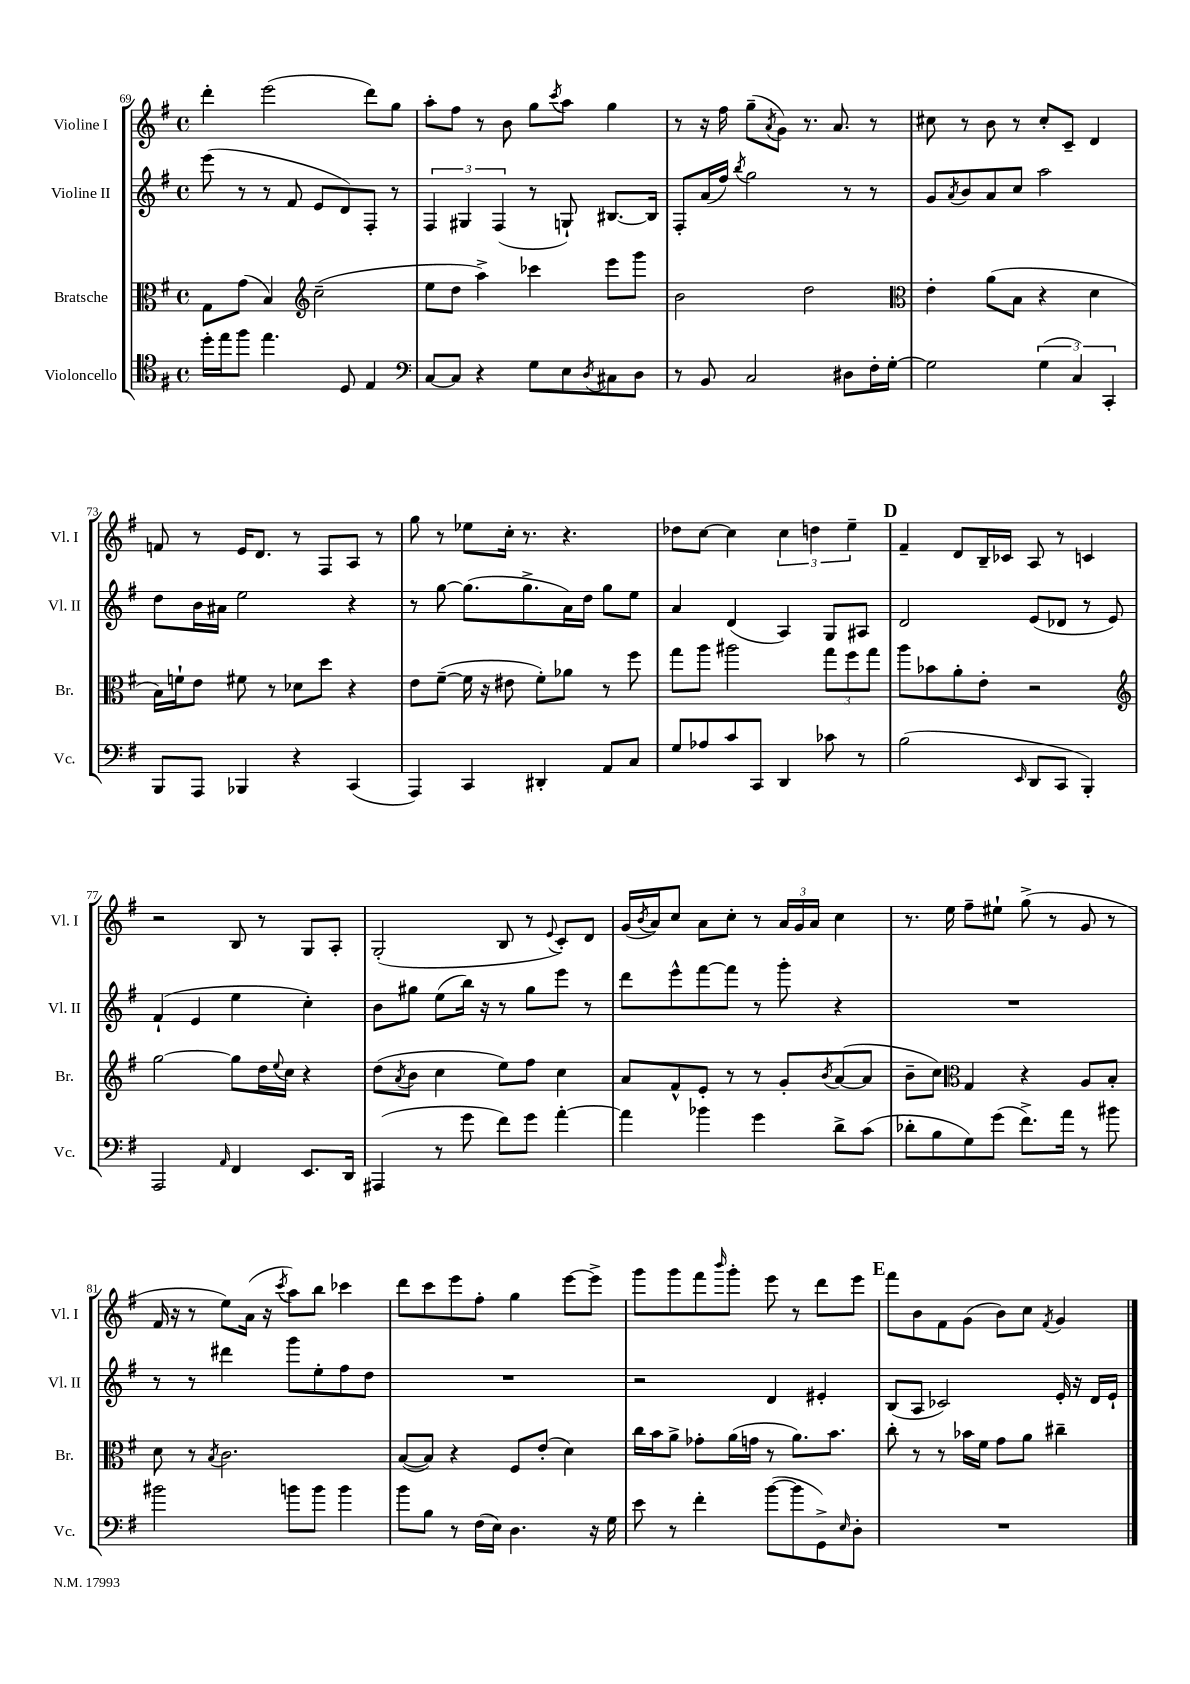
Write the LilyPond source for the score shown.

<<
\new StaffGroup <<
\new Staff = "s0" \with { instrumentName = "Violine I" shortInstrumentName = "Vl. I" } {
    \clef treble \key g \major \defaultTimeSignature \time 4/4
    d'''4-. e'''2( d'''8) g''8 |
    a''8-. fis''8 r8 b'8 g''8 \acciaccatura { c'''8 } a''8 g''4 |
    r8 r16 fis''16 g''8--( \acciaccatura { a'8 } g'8) r8. a'8. r8 |
    cis''8 r8 b'8 r8 cis''8-. c'8-- d'4 |
    f'8 r8 e'16 d'8. r8 fis8 a8 r8 |
    g''8 r8 ees''8 c''16-. r8. r4. |
    des''8 c''8~ c''4 \tuplet 3/2 { c''4 d''4 e''4-- } |
    \mark \markup { \bold "D" } fis'4-- d'8 b16-- ces'16 a8 r8 c'4 |
    r2 b8 r8 g8 a8-. |
    g2-.( b8 r8 \appoggiatura { e'8 } c'8-.) d'8 |
    g'16( \acciaccatura { b'8 } a'16) c''8 a'8 c''8-. r8 \tuplet 3/2 { a'16 g'16 a'16 } c''4 |
    r8. e''16 fis''8-- eis''8-! g''8->( r8 g'8 r8 |
    fis'16 r16 r8 e''8) a'16( r16 \acciaccatura { c'''8 } a''8) b''8 ces'''4 |
    d'''8 c'''8 e'''8 fis''8-. g''4 e'''8~ e'''8-> |
    g'''8 g'''8 fis'''8 \grace { b'''16 } g'''8-. e'''8 r8 d'''8 e'''8 |
    \mark \markup { \bold "E" } fis'''8 b'8 fis'8 g'8( b'8) c''8 \acciaccatura { fis'8 } g'4 \bar "|." |
}
\new Staff = "s1" \with { instrumentName = "Violine II" shortInstrumentName = "Vl. II" } {
    \clef treble \key g \major \defaultTimeSignature \time 4/4
    e'''8( r8 r8 fis'8 e'8 d'8) fis8-. r8 |
    \tuplet 3/2 { fis4 gis4 fis4( } r8 g8-!) bis8.~ bis16 |
    fis8-. a'16( fis''16) \acciaccatura { b''8 } g''2 r8 r8 |
    g'8 \acciaccatura { a'8 } b'8 a'8 c''8 a''2 |
    d''8 b'16 ais'16 e''2 r4 |
    r8 g''8~ g''8.( g''8.-> a'16) d''16 g''8 e''8 |
    a'4 d'4( a4) g8 ais8 |
    \mark \markup { \bold "D" } d'2 e'8( des'8 r8 e'8) |
    fis'4-!( e'4 e''4 c''4-.) |
    b'8 gis''8 e''8( b''16) r16 r8 gis''8 e'''8 r8 |
    d'''8 e'''8-^ fis'''8~ fis'''8 r8 g'''8-. r4 |
    R1 |
    r8 r8 dis'''4 g'''8 e''8-. fis''8 d''8 |
    R1 |
    r2 d'4 eis'4-. |
    \mark \markup { \bold "E" } b8( a8 ces'2) e'16-. r16 d'16 e'16-! \bar "|." |
}
\new Staff = "s2" \with { instrumentName = "Bratsche" shortInstrumentName = "Br." } {
    \clef alto \key g \major \defaultTimeSignature \time 4/4
    g8 g'8( b4) \clef treble c''2--( |
    e''8 d''8 a''4->) ces'''4 e'''8 g'''8 |
    b'2 d''2 |
    \clef alto e'4-. a'8( b8 r4 d'4 |
    b16) f'16-! e'8 fis'8 r8 des'8 d''8 r4 |
    e'8 fis'8~--( fis'16 r16 eis'8 fis'8-.) aes'8 r8 fis''8 |
    g''8 a''8 ais''2 \tuplet 3/2 { g''8 fis''8 g''8 } |
    \mark \markup { \bold "D" } a''8 bes'8 a'8-. e'8-. r2 |
    \clef treble g''2~ g''8 d''16 \appoggiatura { e''8 } c''16 r4 |
    d''8( \acciaccatura { a'8 } b'8 c''4 e''8) fis''8 c''4 |
    a'8 fis'8-^ e'8-. r8 r8 g'8-. \acciaccatura { b'8 } a'8~( a'8 |
    b'8-- c''8) \clef alto g4 r4 a8 b8-. |
    d'8 r8 \acciaccatura { b8 } c'2. |
    b8~( b8) r4 fis8 e'8-.( d'4) |
    c''16 b'16 a'8-> ges'8-. a'16( g'16 r8 a'8.) b'8. |
    \mark \markup { \bold "E" } c''8-. r8 r8 bes'16 fis'16 g'8 a'8 cis''4-- \bar "|." |
}
\new Staff = "s3" \with { instrumentName = "Violoncello" shortInstrumentName = "Vc." } {
    \clef tenor \key g \major \defaultTimeSignature \time 4/4
    d''16-. e''16 fis''8 e''4. d8 e4 |
    \clef bass c8~ c8 r4 g8 e8 \acciaccatura { d8 } cis8 d8 |
    r8 b,8 c2 dis8 fis16-. g16~-. |
    g2 \tuplet 3/2 { g4( c4) c,4-. } |
    b,,8 a,,8 bes,,4 r4 c,4( |
    a,,4) c,4 dis,4-. a,8 c8 |
    g8 aes8 c'8 c,8 d,4 ces'8 r8 |
    \mark \markup { \bold "D" } b2( \grace { e,16 } d,8 c,8 b,,4-.) |
    a,,2 \grace { a,16 } fis,4 e,8. d,16 |
    ais,,4( r8 g'8 fis'8) g'8 a'4~-. |
    a'4 bes'4 g'4 d'8-> c'8( |
    des'8-. b8 g8) g'8( fis'8.->) a'16 r8 bis'8 |
    bis'2 b'8 b'8 b'4 |
    b'8 b8 r8 fis16( e16) d4. r16 g16 |
    e'8 r8 fis'4-. b'8~( b'8 g,8->) \grace { e16 } d8-. |
    \mark \markup { \bold "E" } R1 \bar "|." |
}
>>
>>
\layout { \context { \Score currentBarNumber = #69 } }
